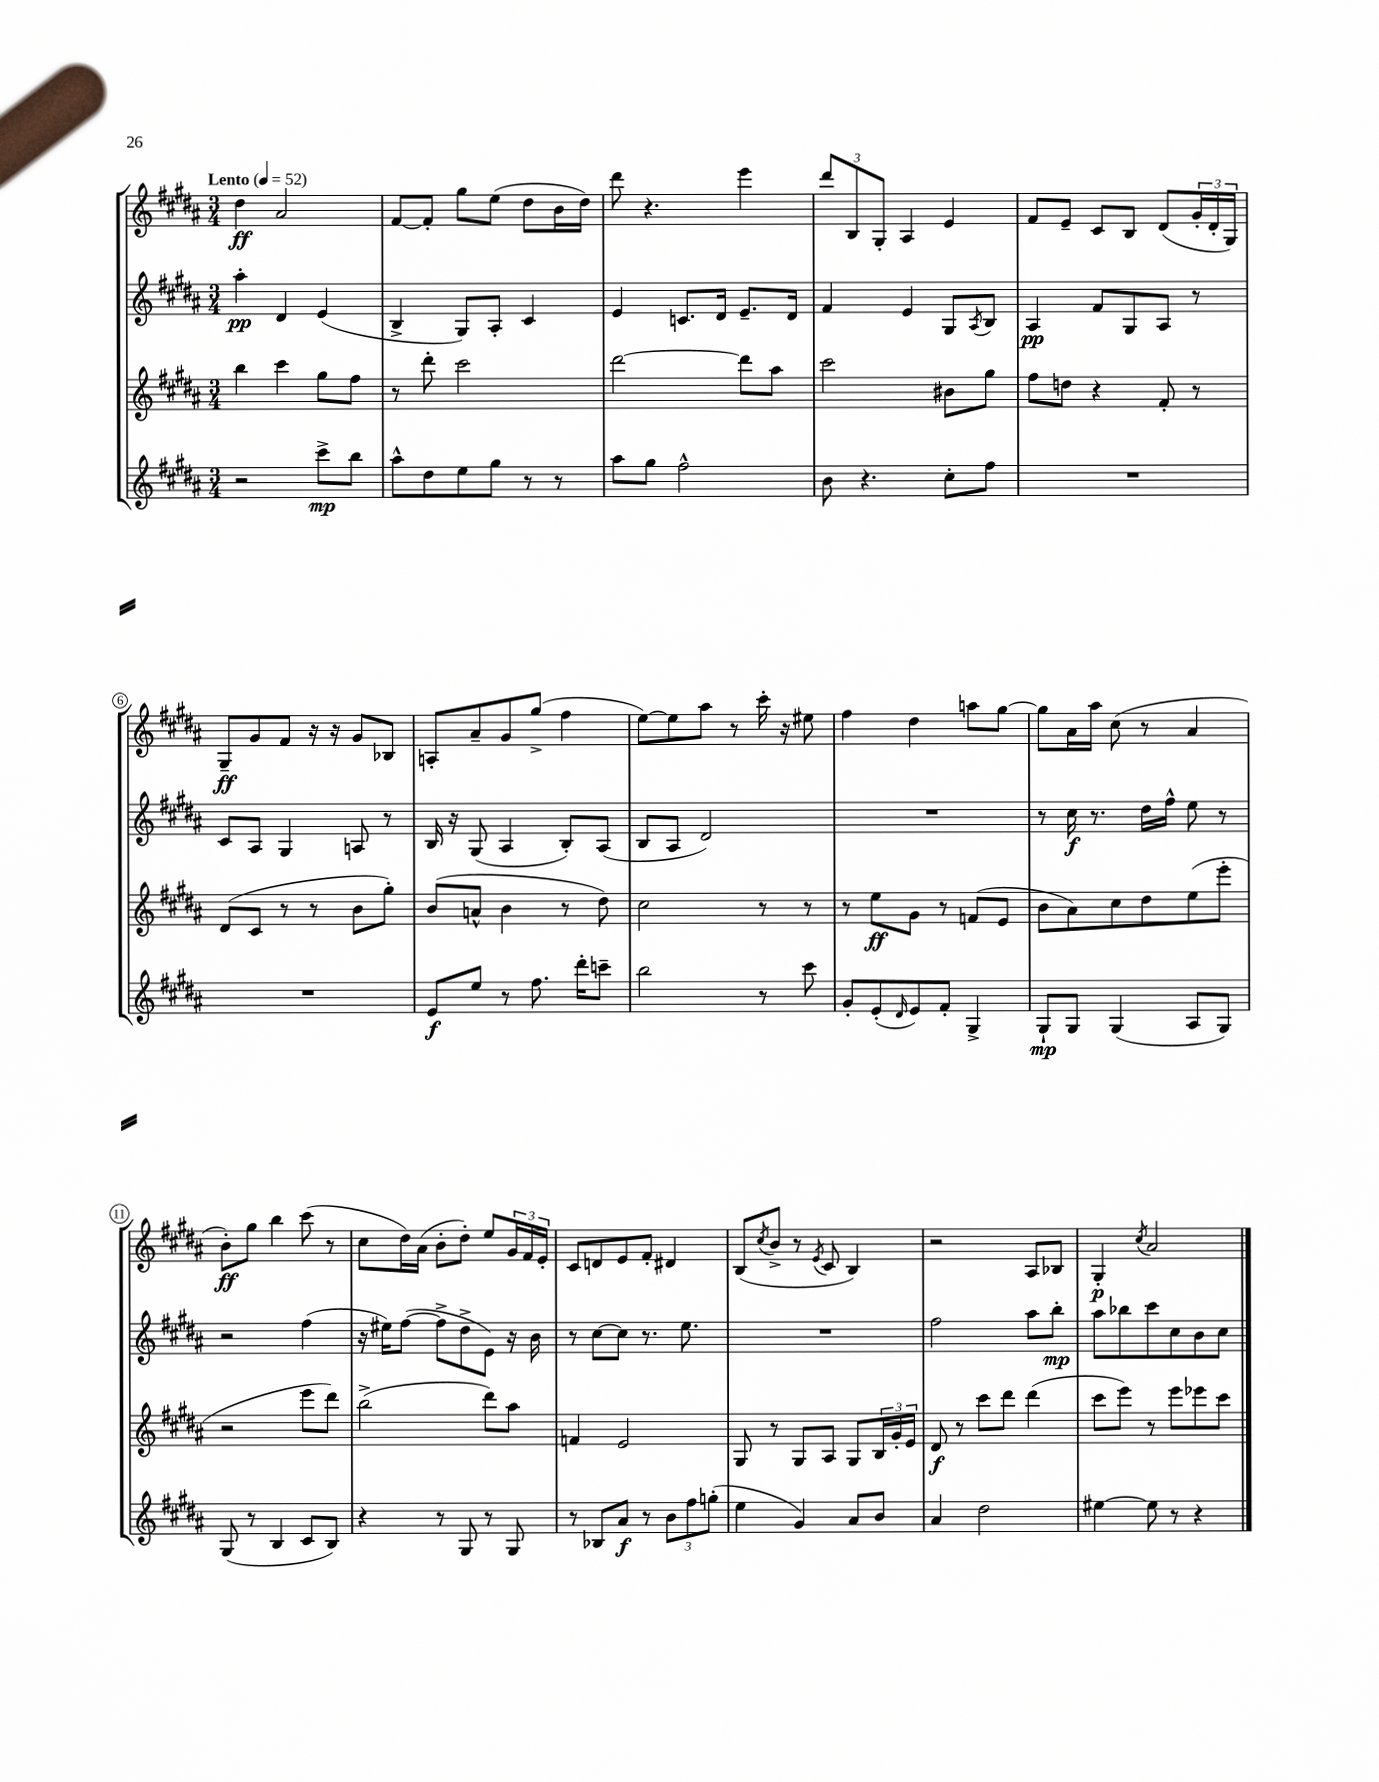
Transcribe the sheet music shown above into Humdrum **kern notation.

**kern	**dynam	**kern	**dynam	**kern	**dynam	**kern	**dynam
*part4	*part4	*part3	*part3	*part2	*part2	*part1	*part1
*staff4	*staff4	*staff3	*staff3	*staff2	*staff2	*staff1	*staff1
*clefG2	*	*clefG2	*	*clefG2	*	*clefG2	*
*k[f#c#g#d#a#]	*	*k[f#c#g#d#a#]	*	*k[f#c#g#d#a#]	*	*k[f#c#g#d#a#]	*
*M3/4	*	*M3/4	*	*M3/4	*	*M3/4	*
*MM52	*	*MM52	*	*MM52	*	*MM52	*
=1	=1	=1	=1	=1	=1	=1	=1
!	!	!	!	!	!	!LO:TX:a:B:t=Lento	!
2r	.	4bb\	.	4aa#'\	pp	4dd#\	ff
.	.	4ccc#\	.	4d#/	.	2a#/	.
8ccc#^\L	mp	8gg#\L	.	(4e/	.	.	.
8bb\J	.	8ff#\J	.	.	.	.	.
=2	=2	=2	=2	=2	=2	=2	=2
8aa#^^\L	.	8r	.	4B^/	.	[8f#/L	.
8dd#\	.	8ddd#'\	.	.	.	8f#'/J]	.
8ee\	.	2ccc#\	.	8G#/L)	.	8gg#\L	.
8gg#\J	.	.	.	8A#'/J	.	(8ee\J	.
8r	.	.	.	4c#/	.	8dd#\L	.
8r	.	.	.	.	.	16b\L	.
.	.	.	.	.	.	16dd#\JJ)	.
=3	=3	=3	=3	=3	=3	=3	=3
8aa#\L	.	[2ddd#\	.	4e/	.	8ddd#\	.
8gg#\J	.	.	.	.	.	4.r	.
2ff#^^\	.	.	.	8.cn/L	.	.	.
.	.	.	.	16d#/Jk	.	.	.
.	.	8ddd#\L]	.	8.e~/L	.	4eee\	.
.	.	8aa#\J	.	.	.	.	.
.	.	.	.	16d#/Jk	.	.	.
=4	=4	=4	=4	=4	=4	=4	=4
8b\	.	2ccc#\	.	4f#/	.	12ddd#/L	.
.	.	.	.	.	.	12B/	.
4.r	.	.	.	.	.	.	.
.	.	.	.	.	.	12G#'/J	.
.	.	.	.	4e/	.	4A#/	.
8cc#'\L	.	8b#X\L	.	8G#/L	.	4e/	.
.	.	.	.	8qA#/	.	.	.
8ff#\J	.	8gg#\J	.	8B/J	.	.	.
=5	=5	=5	=5	=5	=5	=5	=5
2.r	.	8ff#\L	.	4A#/	pp	8f#/L	.
.	.	8ddn\J	.	.	.	8e~/J	.
.	.	4r	.	8f#/L	.	8c#/L	.
.	.	.	.	8G#/	.	8B/J	.
.	.	8f#'/	.	8A#/J	.	(8d#/L	.
.	.	8r	.	8r	.	24g#'/L	.
.	.	.	.	.	.	24d#'/	.
.	.	.	.	.	.	24G#/JJ)	.
!!LO:LB:g=z
=6	=6	=6	=6	=6	=6	=6	=6
2.r	.	(8d#/L	.	8c#/L	.	8G#~/L	ff
.	.	8c#/J	.	8A#/J	.	8g#/	.
.	.	8r	.	4G#/	.	8f#/J	.
.	.	8r	.	.	.	16r	.
.	.	.	.	.	.	16r	.
.	.	8b\L	.	8An/	.	8g#/L	.
.	.	8gg#'\J)	.	8r	.	8B-X/J	.
=7	=7	=7	=7	=7	=7	=7	=7
8e/L	f	(8b/L	.	16B/	.	8An'/L	.
.	.	.	.	16r	.	.	.
8ee/J	.	8an^^/J	.	(8G#/	.	8a#~/	.
8r	.	4b\	.	4A#/	.	8g#/	.
8.ff#\	.	.	.	.	.	(8gg#^/J	.
.	.	8r	.	8B'/L)	.	4ff#\	.
16ddd#'\KL	.	.	.	.	.	.	.
8cccn~\J	.	8dd#\)	.	(8A#/J	.	.	.
=8	=8	=8	=8	=8	=8	=8	=8
2bb\	.	2cc#\	.	8B/L	.	[8ee\L)	.
.	.	.	.	8A#/J	.	8ee\]	.
.	.	.	.	2d#/)	.	8aa#\J	.
.	.	.	.	.	.	8r	.
8r	.	8r	.	.	.	16ccc#'\	.
.	.	.	.	.	.	16r	.
8ccc#\	.	8r	.	.	.	8ee#X\	.
=9	=9	=9	=9	=9	=9	=9	=9
8g#'/L	.	8r	.	2.r	.	4ff#\	.
(8e'/	.	8ee\L	ff	.	.	.	.
16qqd#/	.	.	.	.	.	.	.
8e/)	.	8g#\J	.	.	.	4dd#\	.
8f#'/J	.	8r	.	.	.	.	.
4G#^/	.	(8fn/L	.	.	.	8aan\L	.
.	.	8e/J	.	.	.	[8gg#\J	.
=10	=10	=10	=10	=10	=10	=10	=10
8G#`/L	mp	8b\L	.	8r	.	8gg#\L]	.
8G#/J	.	8a#\)	.	16cc#\	f	16a#\L	.
.	.	.	.	8.r	.	16aa#\JJ	.
(4G#/	.	8cc#\	.	.	.	(8cc#\	.
.	.	8dd#\	.	16dd#\LL	.	8r	.
.	.	.	.	16ff#^^\JJ	.	.	.
8A#/L	.	(8ee\	.	8ee\	.	4a#/	.
8G#/J)	.	8eee'\J	.	8r	.	.	.
!!LO:LB:g=z
=11	=11	=11	=11	=11	=11	=11	=11
(8G#/	.	2r	.	2r	.	8b'\L)	ff
8r	.	.	.	.	.	8gg#\J	.
4B/	.	.	.	.	.	4bb\	.
8c#/L	.	8eee\L	.	(4ff#\	.	(8ccc#\	.
8B/J)	.	8ddd#\J)	.	.	.	8r	.
=12	=12	=12	=12	=12	=12	=12	=12
4r	.	(2bb^\	.	16r	.	8cc#\L	.
.	.	.	.	16ee#X\KL)	.	.	.
.	.	.	.	([8ff#\J	.	16dd#\L)	.
.	.	.	.	.	.	(16a#\JJ	.
8r	.	.	.	8ff#^\L]	.	8b'\L	.
8G#/	.	.	.	8dd#^\	.	8dd#'\J)	.
8r	.	8ddd#\L)	.	8e\J)	.	8ee/L	.
8G#/	.	8aa#\J	.	16r	.	24g#/L	.
.	.	.	.	.	.	24f#/	.
.	.	.	.	16b\	.	.	.
.	.	.	.	.	.	24e'/JJ	.
=13	=13	=13	=13	=13	=13	=13	=13
8r	.	4fn/	.	8r	.	8c#/L	.
8B-X/L	.	.	.	[8cc#\L	.	8dn/	.
8a#/J	f	2e/	.	8cc#\J]	.	8e/	.
8r	.	.	.	8.r	.	8f#'/J	.
12b\L	.	.	.	.	.	4d#X/	.
.	.	.	.	8.ee\	.	.	.
12ff#\	.	.	.	.	.	.	.
(12ggn'\J	.	.	.	.	.	.	.
=14	=14	=14	=14	=14	=14	=14	=14
4ee\	.	8G#/	.	2.r	.	(8B/L	.
.	.	.	.	.	.	8qcc#/	.
.	.	8r	.	.	.	8b^/J	.
4g#/)	.	8G#/L	.	.	.	8r	.
.	.	.	.	.	.	8qe/	.
.	.	8A#/J	.	.	.	8c#/	.
8a#/L	.	8G#/L	.	.	.	4B/)	.
8b/J	.	24B/L	.	.	.	.	.
.	.	24g#'/	.	.	.	.	.
.	.	24e/JJ	.	.	.	.	.
=15	=15	=15	=15	=15	=15	=15	=15
4a#/	.	8d#/	f	2ff#\	.	2r	.
.	.	8r	.	.	.	.	.
2dd#\	.	8ccc#\L	.	.	.	.	.
.	.	8ddd#\J	.	.	.	.	.
.	.	(4ddd#\	.	8aa#\L	.	8A#/L	.
.	.	.	.	8bb'\J	mp	8B-X/J	.
=16	=16	=16	=16	=16	=16	=16	=16
[4ee#X\	.	8ccc#\L	.	8aa#\L	.	4G#'/	p
.	.	8eee\J)	.	8bb-X\	.	.	.
.	.	.	.	.	.	8qcc#/	.
8ee#\]	.	8r	.	8ccc#\	.	2a#/	.
8r	.	8eee\L	.	8cc#\	.	.	.
4r	.	8eee-X\	.	8b\	.	.	.
.	.	8ccc#\J	.	8cc#\J	.	.	.
==	==	==	==	==	==	==	==
*-	*-	*-	*-	*-	*-	*-	*-
